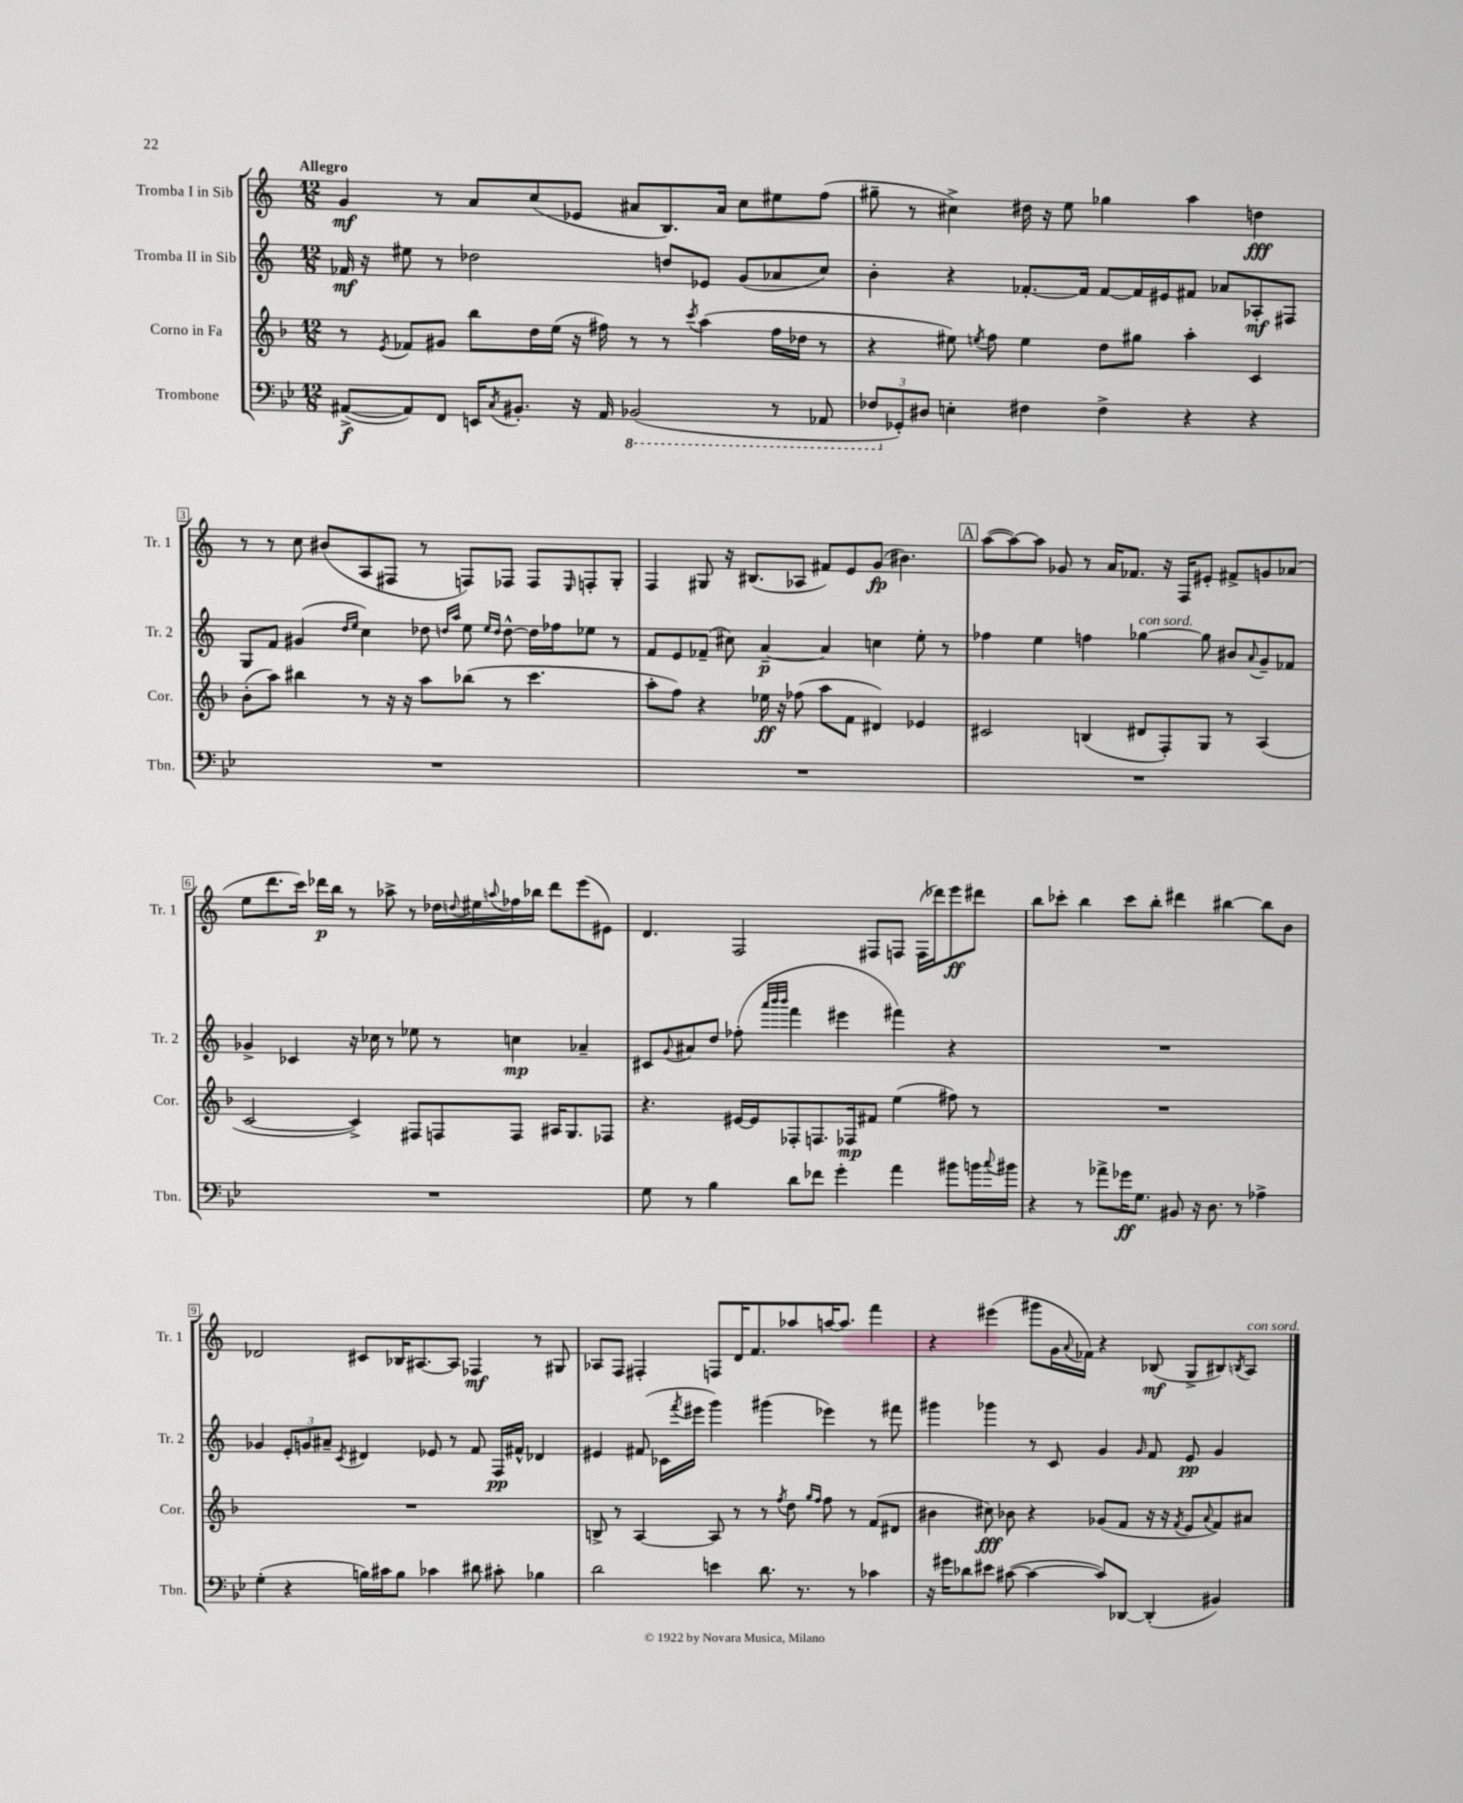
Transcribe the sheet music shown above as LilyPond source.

<<
\new StaffGroup <<
\new Staff = "s0" \with { instrumentName = "Tromba I in Sib" shortInstrumentName = "Tr. 1" } {
    \clef treble \key c \major \numericTimeSignature \time 12/8 \tempo "Allegro"
    g'4\mf r8 a'8 c''8( ees'8 ais'8 b8.) ais'16 c''8 eis''8 f''8( |
    gis''8-- r8 cis''4->) dis''16 r16 e''8 ges''4 a''4 d''4\fff |
    r8 r8 c''8 bis'8( a8 fis8 r8 f8) fes8 fes8 \grace { e16 } f8-. g8-. |
    f4 gis8 r16 bis8.( aes8 fis'8) e'8 g'8\fp( bis'4.) |
    \mark \markup { \box "A" } a''8~( a''8~) a''8 ges'8 r8 a'16 fes'8. r16 f16 eis'8-. fis'8-> g'8 aes'8( |
    e''8 d'''8. c'''16) des'''16\p b''16 r8 aes''8-> r8 des''16 \appoggiatura { d''8 } eis''16 \appoggiatura { a''8 } fes''16 bes''16 des'''8 e'''8( eis'8) |
    d'4. f2 fis8 f8 f16( des'''16) e'''8\ff dis'''8 |
    b''8 ces'''8-. b''4 ces'''8 b''8-. dis'''4 bis''4~ bis''8 b'8 |
    des'2 cis'8 bes16 ais8.~ ais8 fes4\mf r8 gis8 |
    aes8 f8 fis4-. f8 d'16 f'8. aes''8 a''16~ a''8. f'''4 |
    r4 eis'''4( gis'''8 g'16 \appoggiatura { a'8 } fes'16) r4 bes8\mf( g8-> bis8) \acciaccatura { b8 } a8^\markup { \italic "con sord." } \bar "|." |
}
\new Staff = "s1" \with { instrumentName = "Tromba II in Sib" shortInstrumentName = "Tr. 2" } {
    \clef treble \key c \major \numericTimeSignature \time 12/8
    fes'16\mf r16 eis''8 r8 des''2 d''8 ees'8 g'8( aes'8 c''8) |
    b'4-. r4 fes'8.~-. fes'16 fes'8~ fes'16 eis'16 fis'8 aes'8 aes8-.\mf fis8 |
    g8 f'8 gis'4( \grace { d''16 e''16 } c''4) des''8 \grace { d''16 a''16 } e''8 \grace { e''16 d''16 } d''8~-^ d''16 fes''16 ees''8 r8 |
    f'8 e'8 fes'8--( cis''8) a'4~--\p a'4 c''4 e''8-. r8 |
    \mark \markup { \box "A" } fes''4 e''4 f''4 ges''4~^\markup { \italic "con sord." } ges''8 bis'8 \appoggiatura { a'8 } g'8-- fes'8 |
    ges'4-> ces'4 r16 ces''16 r8 ees''8 r8 c''4\mp aes'4-- |
    cis'8 \appoggiatura { g'8 } ais'8 d''8 fes''8-.( \grace { a'''32 b'''32 b'''32 } f'''4 eis'''4 fis'''4) r4 |
    R1. |
    ges'4 \tuplet 3/2 { e'8-. g'8 ais'8-- } \acciaccatura { c'8 } dis'4 ees'8 r8 f'8 f16\pp fis'16-^ des'4 |
    eis'4 fis'8( ces'16 \acciaccatura { f'''8 } eis'''16 g'''4) gis'''4( ees'''4) r8 fis'''8 |
    gis'''4 ges'''4 r8 c'8 g'4 \grace { g'16 } f'8 e'8\pp g'4 \bar "|." |
}
\new Staff = "s2" \with { instrumentName = "Corno in Fa" shortInstrumentName = "Cor." } {
    \clef treble \key f \major \numericTimeSignature \time 12/8
    r8 \acciaccatura { e'8 } fes'8 gis'8 bes''8 d''16 e''16( r16 fis''16) r8 r8 \acciaccatura { c'''8 } a''4( fis''16 des''16 r8 |
    r4 eis''8) \acciaccatura { e''8 } f''8 e''4 d''8 gis''8 a''4-. c'4 |
    bes'8-.( a''8) bis''4 r8 r16 r16 a''8 bes''8( r8 c'''4. |
    a''8-. f''8) r4 ees''16\ff r16 fes''8( a''8 f'8 dis'4) ees'4 |
    \mark \markup { \box "A" } cis'2 b4( dis'8 f8-.) g8 r8 a4( |
    c'2~ c'4->) fis8 f8 f8 ais16 g8. fes8 |
    r4. eis'16~ eis'16 fes8-. f8. fes16\mp fis'8 e''4( fis''8) r8 |
    R1. |
    R1. |
    b8-> r8 a4~ a8 r8 r8 \acciaccatura { f''8 } d''8 \grace { g''16 f''16 } f''8 r8 f'8( dis'8 |
    bis'4 cis''8\fff) bes'8 r4 ges'8( f'8 r16 r16 \acciaccatura { f'8 } e'8 \appoggiatura { a'8 } f'8) ais'8 \bar "|." |
}
\new Staff = "s3" \with { instrumentName = "Trombone" shortInstrumentName = "Tbn." } {
    \clef bass \key bes \major \numericTimeSignature \time 12/8
    ais,8~->\f( ais,8) f,8 e,16 \acciaccatura { c8 } bis,8.-. r16 ais,16 \ottava #-1 bes,,!2( r8 aes,,8 |
    \tuplet 3/2 { fes,8 \ottava #0 ges,8-.) dis8 } e4-. fis4 fis4-> r4 r4 |
    R1. |
    R1. |
    \mark \markup { \box "A" } R1. |
    R1. |
    g8 r8 bes4 d'8 fes'8 g'4-. a'4 bis'8 b'16 \appoggiatura { c''8 } bis'16 |
    r4 r8 aes'8-> ges'16\ff g8. bis,8 r16 d8. r8 aes4-> |
    g4-.( r4 b16) cis'16 b8 ces'4 dis'8 cis'8-. bes4 |
    d'2 e'4 d'8. r8. r8 ces'4 |
    r16 gis'16 des'8 eis'8 cis'8~( cis'4~ cis'8) des,8~ des,4-.( bis,4) \bar "|." |
}
>>
>>
\layout { \context { \Score \override BarNumber.stencil = #(make-stencil-boxer 0.1 0.3 ly:text-interface::print) } }
